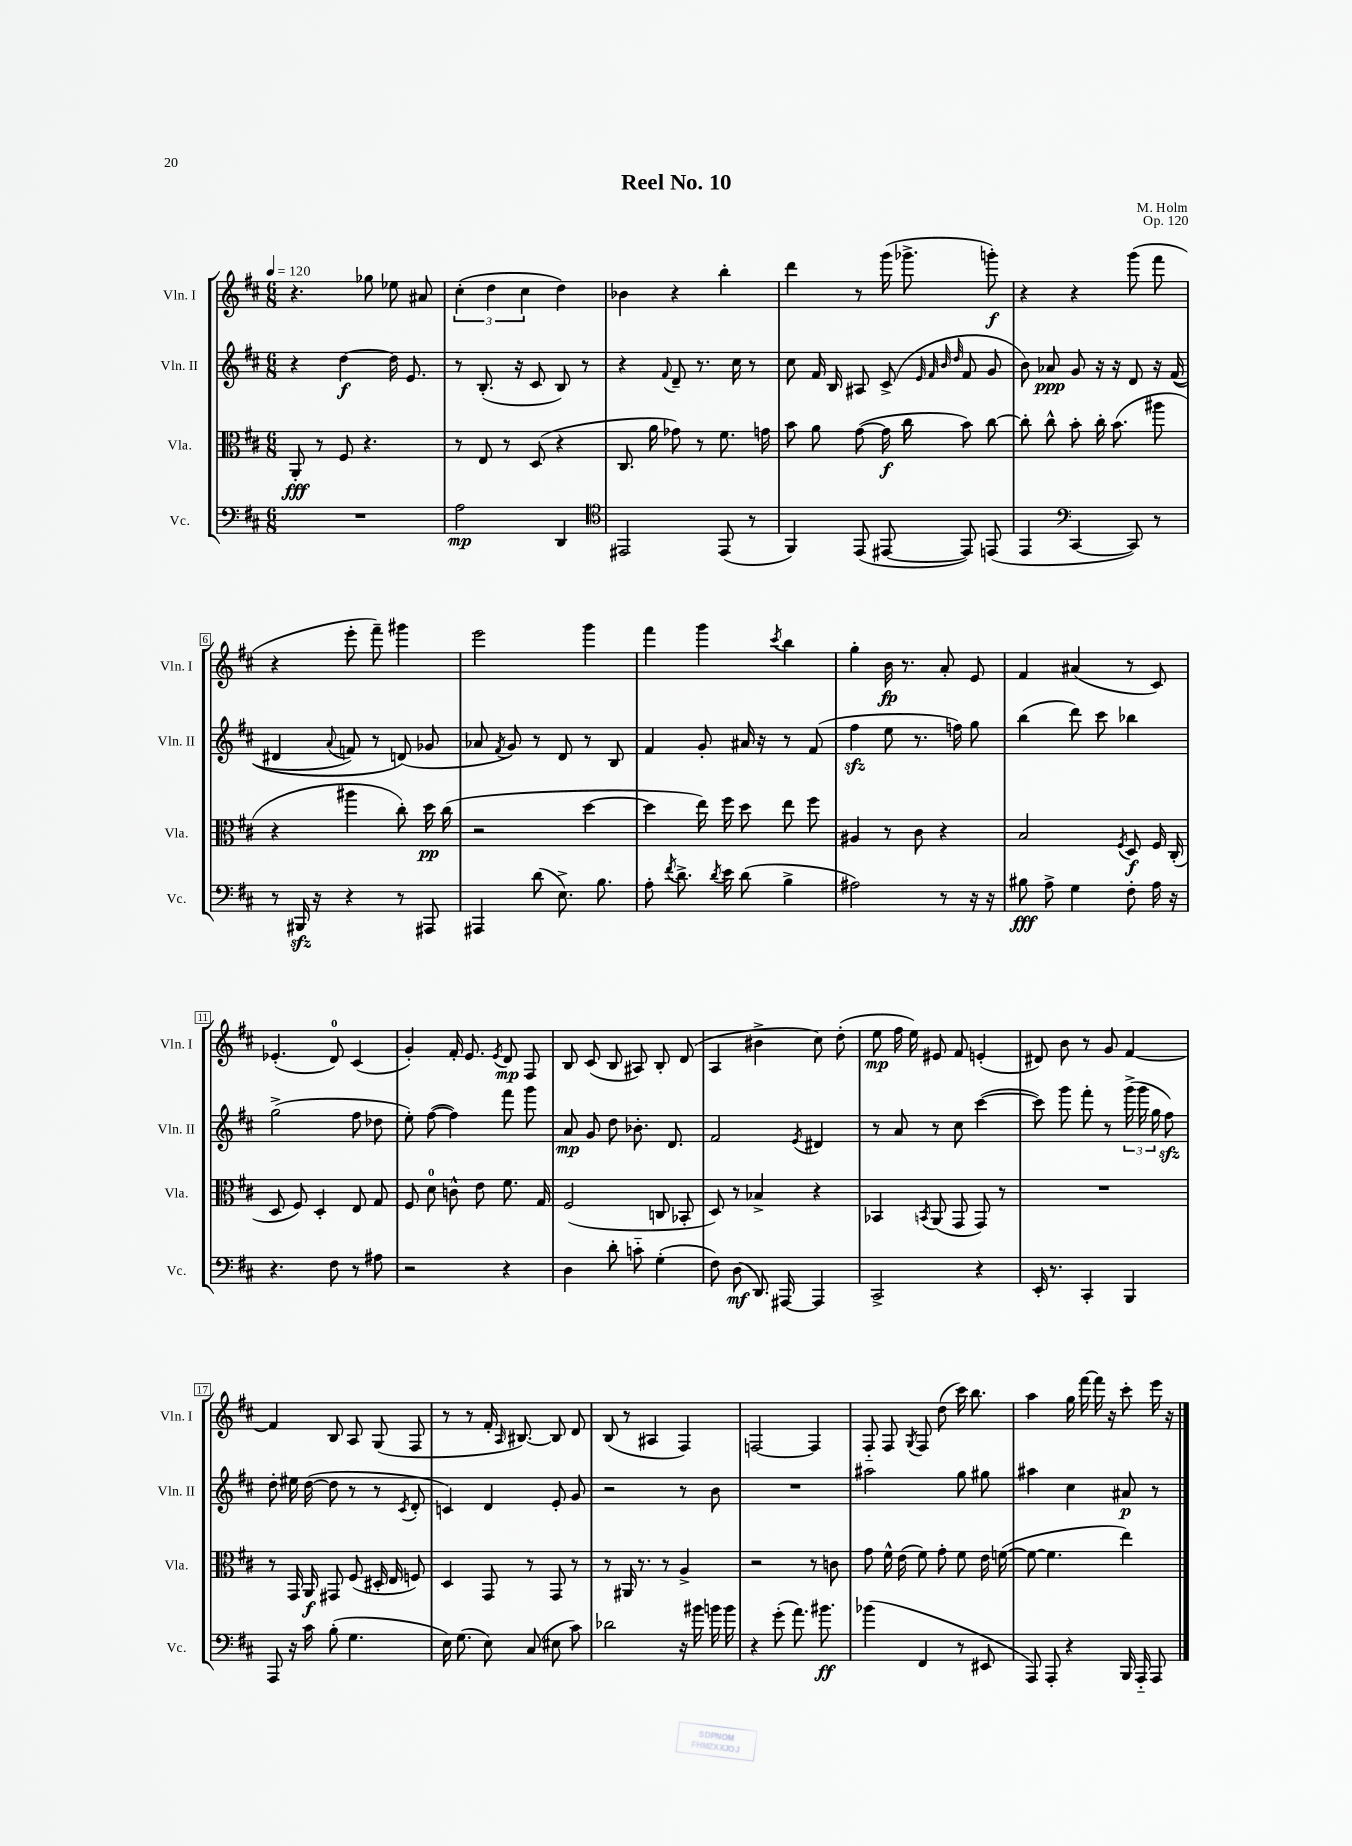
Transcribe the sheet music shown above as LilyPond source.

\header { title = "Reel No. 10" composer = "M. Holm" opus = "Op. 120" }
<<
\new StaffGroup <<
\new Staff = "s0" \with { instrumentName = "Vln. I" shortInstrumentName = "Vln. I" } {
    \clef treble \key d \major \numericTimeSignature \time 6/8 \tempo 4 = 120
    \autoBeamOff r4. ges''8 ees''8 ais'8 |
    \tuplet 3/2 { cis''4-.( d''4 cis''4 } d''4) |
    bes'4 r4 b''4-. |
    d'''4 r8 g'''16( ges'''8.-> g'''8-.\f) |
    r4 r4 g'''8( fis'''8 |
    r4 e'''8-. fis'''8--) gis'''4 |
    e'''2 g'''4 |
    fis'''4 g'''4 \acciaccatura { cis'''8 } b''4 |
    g''4-. b'16\fp r8. a'8-. e'8 |
    fis'4 ais'4( r8 cis'8) |
    ees'4.-.( d'8-0) cis'4( |
    g'4-.) fis'16-. e'8. \acciaccatura { e'8 } d'8\mp fis8 |
    b8 cis'8( b8 ais8) b8-. d'8( |
    a4 bis'4-> cis''8) d''8-.( |
    e''8\mp fis''16 e''16) eis'8 fis'8 e'4-.( |
    dis'8) b'8 r8 g'8 fis'4~ |
    fis'4 b8 a8 g8( fis8 |
    r8 r8 fis'16-. \grace { a16 } bis8.~) bis8 d'8 |
    b8( r8 ais4 fis4) |
    f2~ f4 |
    fis8-_ fis8 \acciaccatura { g8 } fis8 d''8( cis'''16) b''8. |
    a''4 g''16 fis'''16~ fis'''16 r16 cis'''8-. e'''16 r16 \bar "|." |
}
\new Staff = "s1" \with { instrumentName = "Vln. II" shortInstrumentName = "Vln. II" } {
    \clef treble \key d \major \numericTimeSignature \time 6/8
    \autoBeamOff r4 d''4~\f d''16 e'8. |
    r8 b8.-.( r16 cis'8 b8) r8 |
    r4 \appoggiatura { fis'8 } d'8-- r8. cis''16 r8 |
    cis''8 fis'16 b16 ais8 cis'8->( \grace { e'32 fis'32 b'32 d''32 } fis'8 g'8 |
    b'8) aes'8\ppp g'8 r16 r16 d'8 r16 fis'16(\( |
    dis'4 \appoggiatura { a'8 } f'8) r8 d'8(\) ges'8 |
    aes'8 \acciaccatura { fis'8 } g'8) r8 d'8 r8 b8 |
    fis'4 g'8-. ais'16 r16 r8 fis'8( |
    fis''4\sfz e''8 r8. f''16) g''8 |
    b''4( d'''8) cis'''8 bes''4 |
    g''2->( fis''8 des''8 |
    e''8-.) fis''8~( fis''4) fis'''8 g'''8 |
    a'8\mp g'8 d''8 bes'8.-. d'8. |
    fis'2 \acciaccatura { e'8 } dis'4 |
    r8 a'8 r8 cis''8 cis'''4~( |
    cis'''8) g'''8 fis'''8-. r8 \tuplet 3/2 { g'''16->( g'''16 g''16 } fis''8\sfz) |
    d''8-. eis''16 d''16~( d''8 r8 r8 \acciaccatura { cis'8 } d'8-. |
    c'4) d'4 e'8-. g'8 |
    r2 r8 b'8 |
    R2. |
    ais''2 g''8 gis''8 |
    ais''4 cis''4 ais'8\p r8 \bar "|." |
}
\new Staff = "s2" \with { instrumentName = "Vla." shortInstrumentName = "Vla." } {
    \clef alto \key d \major \numericTimeSignature \time 6/8
    \autoBeamOff a,8-.\fff r8 fis8 r4. |
    r8 e8 r8 d8( r4 |
    cis8. a'16 ges'8) r8 fis'8. g'16 |
    b'8 a'8 g'8~( g'16\f cis''16 b'8) cis''8~ |
    cis''8-. cis''8-^ b'8-. cis''16-. b'8.( ais''8 |
    r4 ais''4 cis''8-.) d''16\pp cis''16( |
    r2 d''4~ |
    d''4 e''16) fis''16 d''8 e''8 fis''8 |
    ais4 r8 cis'8 r4 |
    b2 \acciaccatura { fis8 } d8\f fis16 cis16-.( |
    d8 fis8) d4-. e8 g8 |
    fis8 d'8-0 c'8-^ e'8 fis'8. g16 |
    fis2( c8 bes,8-. |
    d8) r8 bes4-> r4 |
    bes,4 \acciaccatura { b,8 } a,8( g,8 g,8) r8 |
    R2. |
    r8 g,16 a,16\f gis,8 fis8( dis16-. e16 f8) |
    d4 g,8 r8 g,8 r8 |
    r8 ais,16 r8. r8 a4-> |
    r2 r8 c'8 |
    g'8 fis'16-^ e'16( fis'8) g'8-. fis'8 e'16 f'16~( |
    f'8~ f'4. e''4) \bar "|." |
}
\new Staff = "s3" \with { instrumentName = "Vc." shortInstrumentName = "Vc." } {
    \clef bass \key d \major \numericTimeSignature \time 6/8
    \autoBeamOff R2. |
    a2\mp d,4 |
    \clef tenor eis,2 eis,8( r8 |
    fis,4) e,8( eis,8~ eis,8) e,8( |
    e,4 \clef bass cis,4~ cis,8) r8 |
    r8 bis,,16\sfz r16 r4 r8 ais,,8 |
    ais,,4 d'8( e8.->) b8. |
    a8-. \acciaccatura { fis'8 } d'8.-> \acciaccatura { d'8 } e'16 d'8( b4-> |
    ais2) r8 r16 r16 |
    bis8\fff a8-> g4 fis8-. a16 r16 |
    r4. fis8 r8 ais8 |
    r2 r4 |
    d4 d'8-. c'8-_ g4-.( |
    fis8) d8\mf( d,8.) ais,,16~ ais,,4 |
    cis,2-> r4 |
    e,16-. r8. cis,4-. b,,4 |
    a,,8 r16 cis'16 b8-.( g4. |
    e16) g8.( e8) cis8( eis8 cis'8) |
    des'2 r16 bis'16 b'16 b'16 |
    r4 g'8-.( a'8.) bis'8.\ff |
    bes'4( fis,4 r8 eis,8 |
    a,,8) a,,8-. r4 b,,16 a,,16-_ a,,8 \bar "|." |
}
>>
>>
\layout { \context { \Score \override BarNumber.stencil = #(make-stencil-boxer 0.1 0.3 ly:text-interface::print) } }
